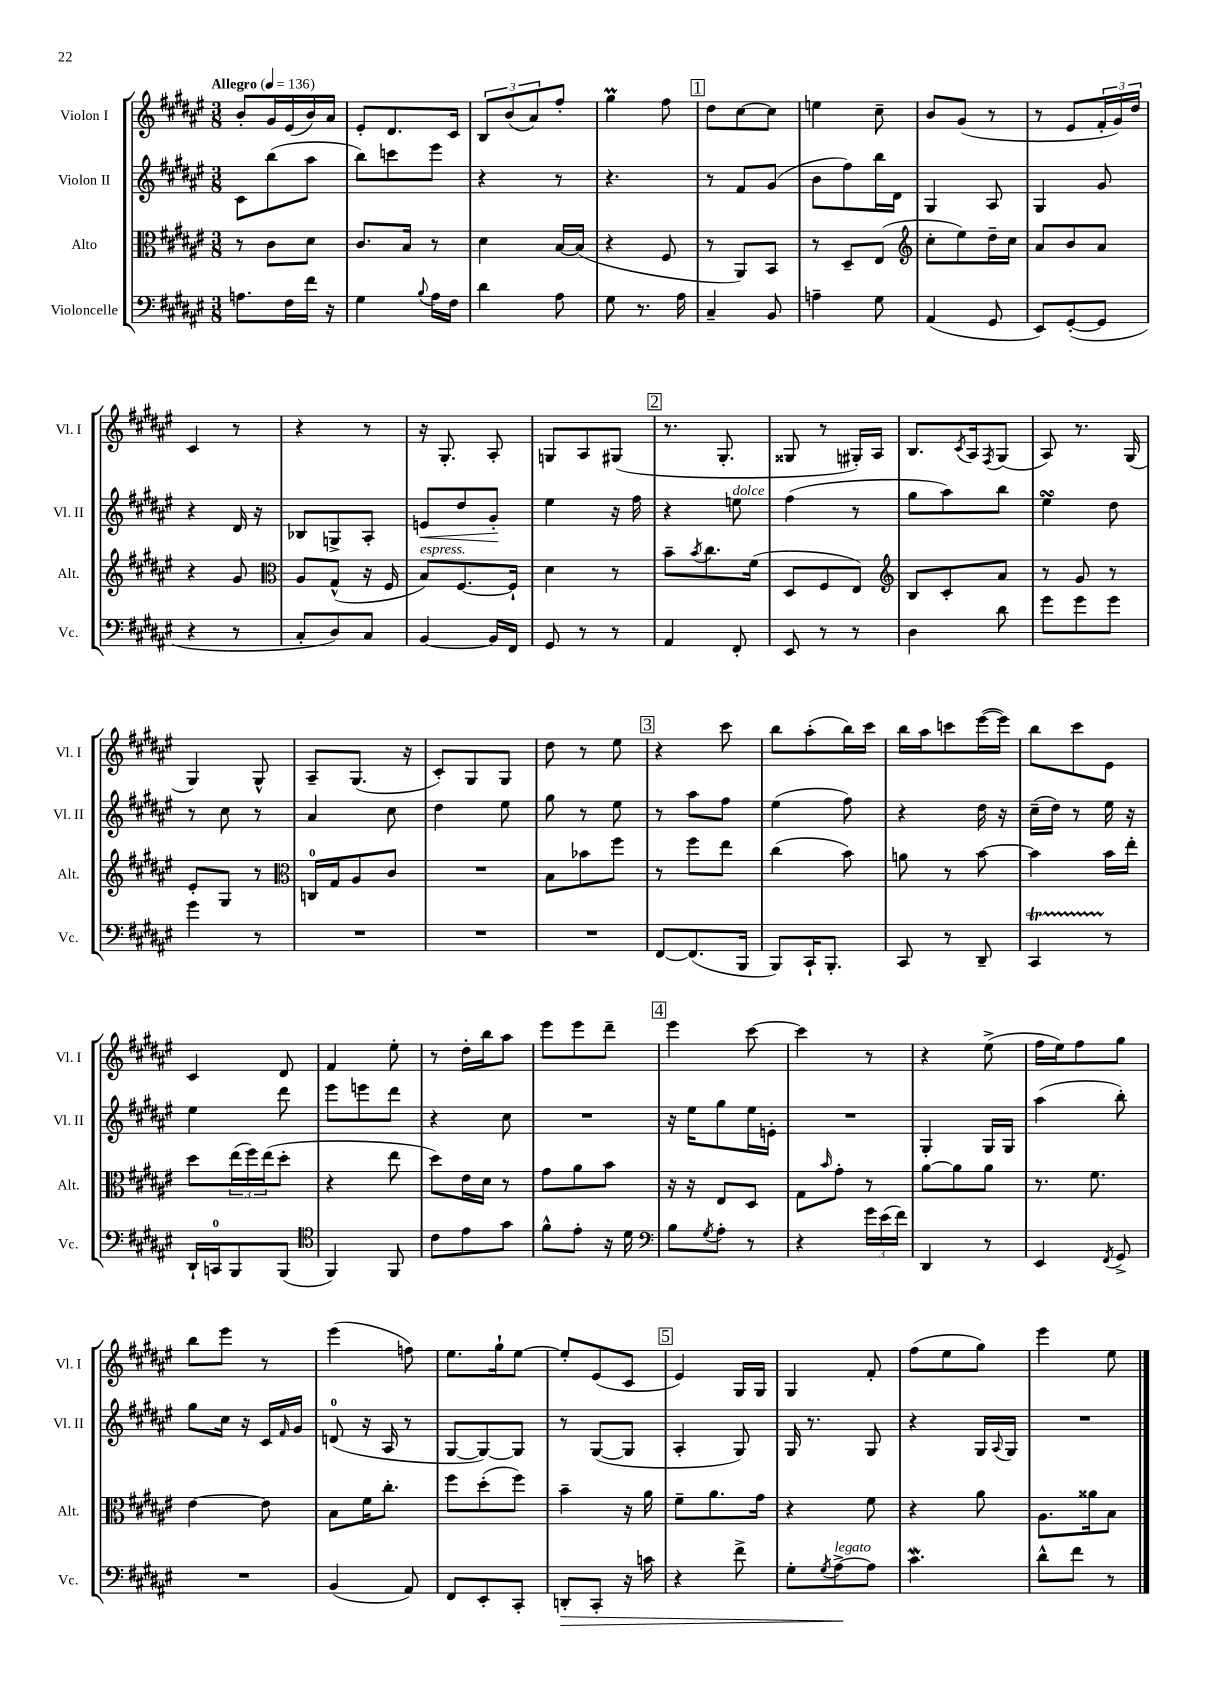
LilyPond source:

<<
\new StaffGroup <<
\new Staff = "s0" \with { instrumentName = "Violon I" shortInstrumentName = "Vl. I" } {
    \clef treble \key fis \major \numericTimeSignature \time 3/8 \tempo "Allegro" 4 = 136
    b'8-. gis'16 eis'16( b'16) ais'16 |
    eis'8-. dis'8. cis'16 |
    \tuplet 3/2 { b8 b'8( ais'8) } fis''8-. |
    gis''4\prall fis''8 |
    \mark \markup { \box "1" } dis''8 cis''8~ cis''8 |
    e''4 cis''8-- |
    b'8 gis'8( r8 |
    r8 eis'8 \tuplet 3/2 { fis'16-. gis'16) dis''16 } |
    cis'4 r8 |
    r4 r8 |
    r16 gis8.-. ais8-. |
    g8 ais8 gis8( |
    \mark \markup { \box "2" } r8. gis8.-. |
    gisis8 r8 gis16-.) ais16 |
    b8. \acciaccatura { cis'8 } ais16 \acciaccatura { fis8 } gis8( |
    ais8) r8. gis16( |
    gis4) gis8-^ |
    ais8-- gis8.( r16 |
    cis'8-.) gis8 gis8 |
    dis''8 r8 eis''8 |
    \mark \markup { \box "3" } r4 cis'''8 |
    b''8 ais''8-.( b''16) cis'''16 |
    b''16 ais''16 c'''8 eis'''16~( eis'''16) |
    b''8 cis'''8 eis'8 |
    cis'4 dis'8 |
    fis'4 eis''8-. |
    r8 dis''16-. b''16 ais''8 |
    eis'''8 eis'''8 dis'''8-- |
    \mark \markup { \box "4" } eis'''4 cis'''8~ |
    cis'''4 r8 |
    r4 eis''8->( |
    fis''16 eis''16) fis''8 gis''8 |
    b''8 eis'''8 r8 |
    eis'''4( f''8) |
    eis''8. gis''16-! eis''8~ |
    eis''8-. eis'8( cis'8 |
    \mark \markup { \box "5" } eis'4) gis16 gis16 |
    gis4 fis'8-. |
    fis''8( eis''8 gis''8) |
    eis'''4 eis''8 \bar "|." |
}
\new Staff = "s1" \with { instrumentName = "Violon II" shortInstrumentName = "Vl. II" } {
    \clef treble \key fis \major \numericTimeSignature \time 3/8
    cis'8 b''8( ais''8 |
    b''8) c'''8 eis'''8 |
    r4 r8 |
    r4. |
    \mark \markup { \box "1" } r8 fis'8 gis'8( |
    b'8 fis''8) b''16 dis'16 |
    gis4 ais8 |
    gis4 gis'8 |
    r4 dis'16 r16 |
    bes8 g8-> ais8-. |
    e'8\< dis''8 gis'8-.\! |
    eis''4 r16 fis''16 |
    \mark \markup { \box "2" } r4 e''8^\markup { \italic "dolce" } |
    fis''4( r8 |
    gis''8 ais''8) b''8 |
    eis''4\turn dis''8 |
    r8 cis''8 r8 |
    ais'4 cis''8 |
    dis''4 eis''8 |
    gis''8 r8 eis''8 |
    \mark \markup { \box "3" } r8 ais''8 fis''8 |
    eis''4( fis''8) |
    r4 dis''16 r16 |
    cis''16--( dis''16) r8 eis''16 r16 |
    eis''4 dis'''8 |
    eis'''8 e'''8 dis'''8 |
    r4 cis''8 |
    R4. |
    \mark \markup { \box "4" } r16 eis''16 gis''8 eis''16 e'16-. |
    R4. |
    gis4-. gis16 gis16 |
    ais''4( b''8-.) |
    gis''8 cis''16 r16 cis'16 \grace { fis'16 } gis'16 |
    d'8-0( r16 ais16 r8 |
    gis8~ gis8~) gis8 |
    r8 gis8~( gis8 |
    \mark \markup { \box "5" } ais4-. gis8) |
    gis16 r8. gis8 |
    r4 gis16 \appoggiatura { ais8 } gis16 |
    R4. \bar "|." |
}
\new Staff = "s2" \with { instrumentName = "Alto" shortInstrumentName = "Alt." } {
    \clef alto \key fis \major \numericTimeSignature \time 3/8
    r8 cis'8 dis'8 |
    cis'8. b16 r8 |
    dis'4 b16~ b16( |
    r4 fis8 |
    \mark \markup { \box "1" } r8 ais,8) b,8 |
    r8 dis8-- eis8( |
    \clef treble cis''8-. eis''8) dis''16-- cis''16 |
    ais'8 b'8 ais'8 |
    r4 gis'8 |
    \clef alto ais8 gis8-^( r16 fis16 |
    b8^\markup { \italic "espress." }) fis8.~ fis16-! |
    dis'4 r8 |
    \mark \markup { \box "2" } b'8-- \acciaccatura { b'8 } cis''8. fis'16( |
    dis8 fis8 eis8) |
    \clef treble b8 cis'8-. ais'8 |
    r8 gis'8 r8 |
    eis'8-. gis8 r8 |
    \clef alto c16-0 gis16 ais8 cis'8 |
    R4. |
    b8 bes'8 fis''8 |
    \mark \markup { \box "3" } r8 fis''8 eis''8 |
    cis''4( b'8) |
    a'8 r8 b'8~ |
    b'4 b'16 eis''16-. |
    dis''8 \tuplet 3/2 { eis''16( fis''16) eis''16( } dis''8-. |
    r4 eis''8 |
    dis''8) eis'16 dis'16 r8 |
    gis'8 ais'8 b'8 |
    \mark \markup { \box "4" } r16 r16 eis8 dis8 |
    gis8 \grace { b'16 } gis'8-. r8 |
    ais'8~ ais'8 ais'8 |
    r8. fis'8. |
    eis'4~ eis'8 |
    b8 fis'16 cis''8.-. |
    fis''8 dis''8-.( fis''8) |
    b'4-- r16 ais'16 |
    \mark \markup { \box "5" } fis'8-- ais'8. gis'16 |
    r4 fis'8 |
    r4 ais'8 |
    ais8. aisis'16 b8 \bar "|." |
}
\new Staff = "s3" \with { instrumentName = "Violoncelle" shortInstrumentName = "Vc." } {
    \clef bass \key fis \major \numericTimeSignature \time 3/8
    a8. fis16 fis'16 r16 |
    gis4 \appoggiatura { b8 } ais16 fis16 |
    dis'4 ais8 |
    gis8 r8. ais16 |
    \mark \markup { \box "1" } cis4-- b,8 |
    a4-- gis8 |
    ais,4( gis,8 |
    eis,8) gis,8~-.( gis,8 |
    r4 r8 |
    cis8-. dis8) cis8 |
    b,4~ b,16 fis,16 |
    gis,8 r8 r8 |
    \mark \markup { \box "2" } ais,4 fis,8-. |
    eis,8 r8 r8 |
    dis4 dis'8 |
    gis'8 gis'8 gis'8 |
    gis'4 r8 |
    R4. |
    R4. |
    R4. |
    \mark \markup { \box "3" } fis,8~ fis,8.( b,,16 |
    b,,8) cis,16-! b,,8.-. |
    cis,8 r8 dis,8-- |
    cis,4\startTrillSpan r8\stopTrillSpan |
    dis,16-! c,16-0 b,,8 b,,8( |
    \clef tenor fis,4) fis,8 |
    cis'8 eis'8 gis'8 |
    fis'8-^ eis'8-. r16 dis'16 |
    \mark \markup { \box "4" } \clef bass b8 \acciaccatura { gis8 } ais8-. r8 |
    r4 \tuplet 3/2 { gis'16 eis'16( fis'16) } |
    dis,4 r8 |
    eis,4 \acciaccatura { fis,8 } gis,8-> |
    R4. |
    b,4( ais,8) |
    fis,8 eis,8-. cis,8-. |
    d,8-.\> cis,8-. r16 c'16 |
    \mark \markup { \box "5" } r4 fis'8-> |
    gis8-. \acciaccatura { gis8 } ais8~->\!^\markup { \italic "legato" } ais8 |
    cis'4.\mordent |
    dis'8-^ fis'8 r8 \bar "|." |
}
>>
>>
\layout { \context { \Score \remove "Bar_number_engraver" } }
